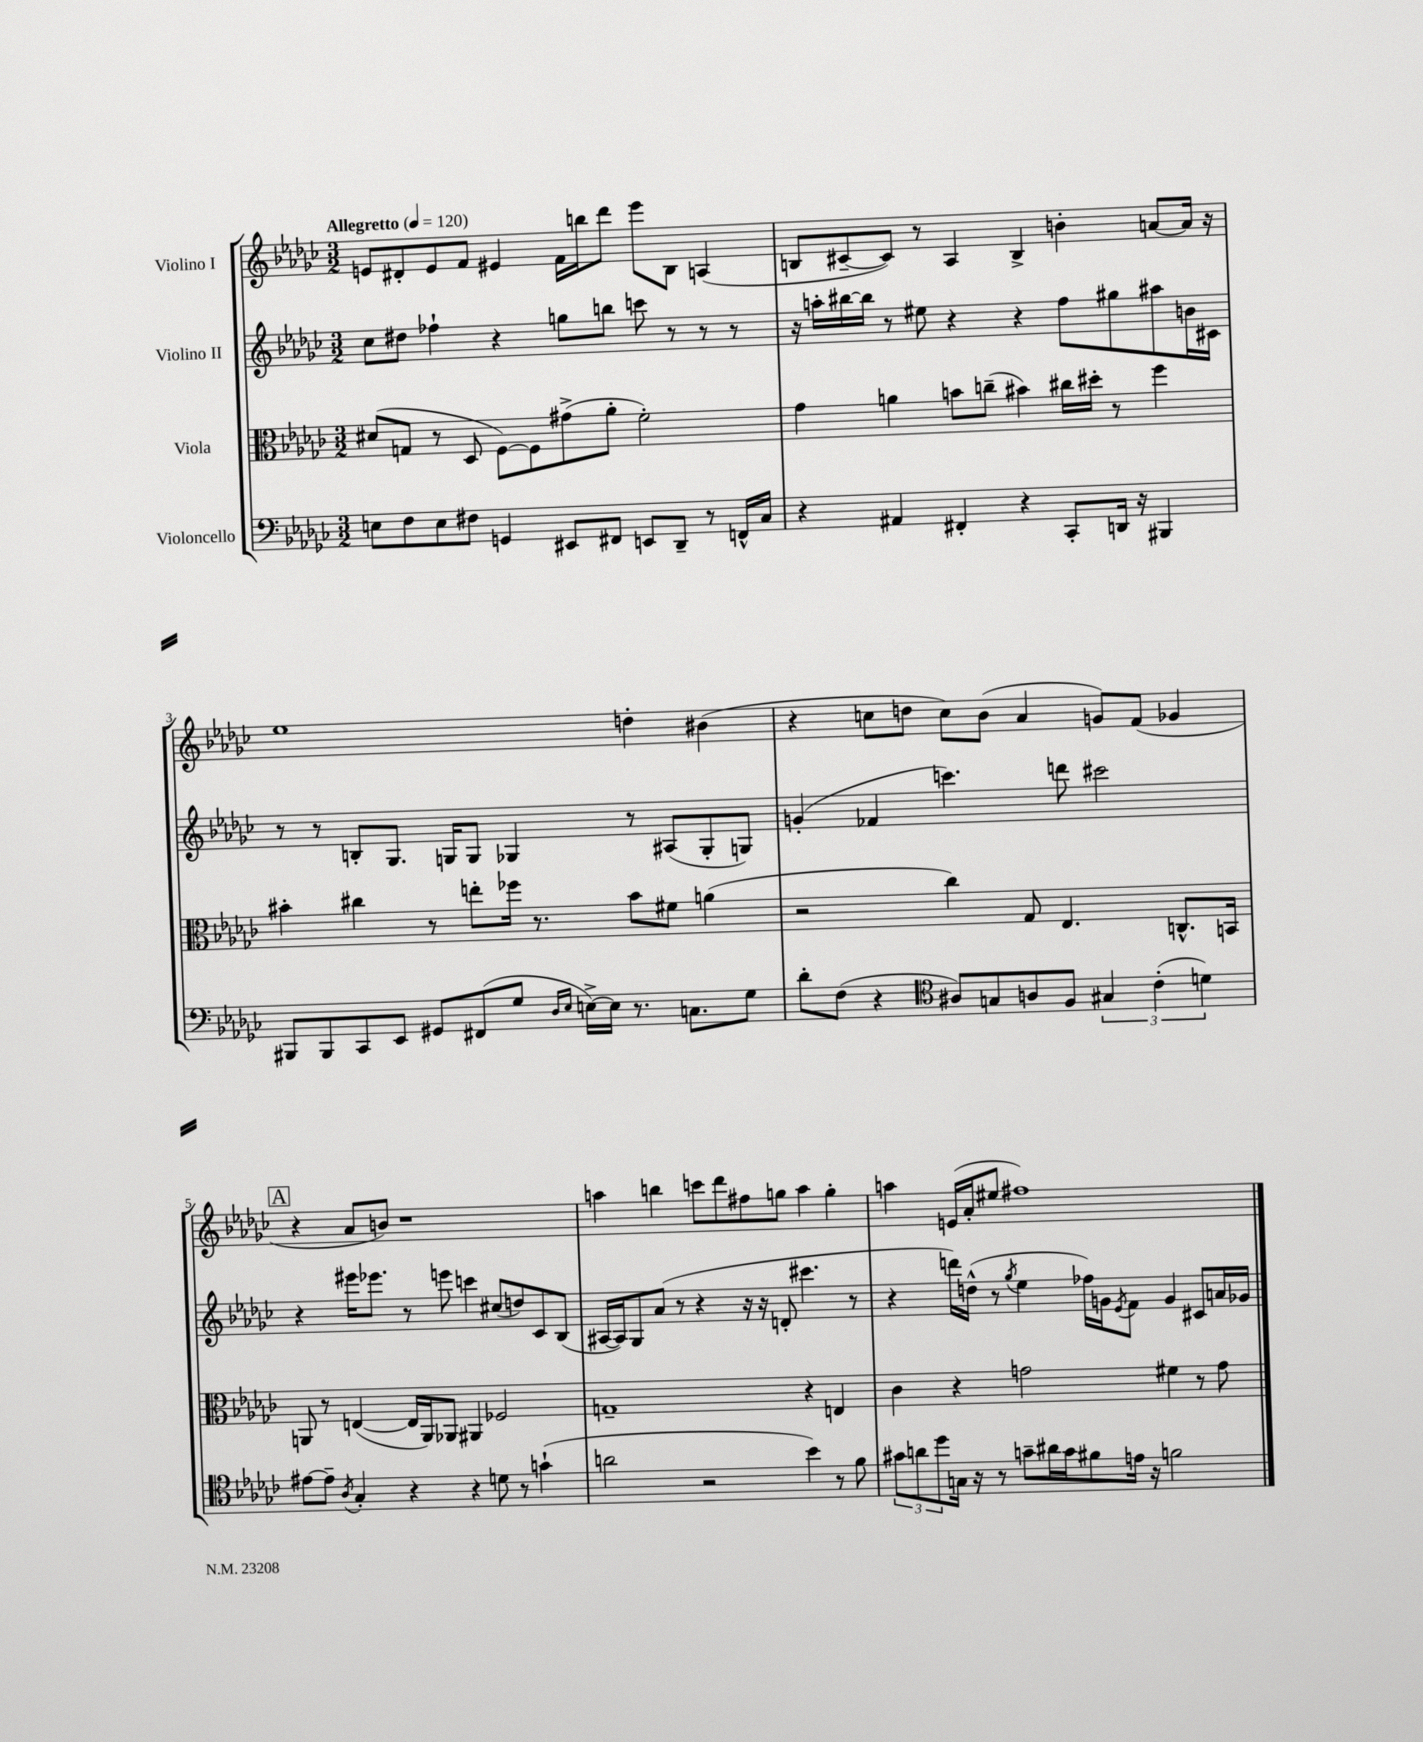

**kern	**kern	**kern	**kern
*part4	*part3	*part2	*part1
*staff4	*staff3	*staff2	*staff1
*I"Violoncello	*I"Viola	*I"Violino II	*I"Violino I
*clefF4	*clefC3	*clefG2	*clefG2
*k[b-e-a-d-g-c-]	*k[b-e-a-d-g-c-]	*k[b-e-a-d-g-c-]	*k[b-e-a-d-g-c-]
*M3/2	*M3/2	*M3/2	*M3/2
*MM120	*MM120	*MM120	*MM120
=1	=1	=1	=1
!	!	!	!LO:TX:a:B:t=Allegretto
8En\L	(8d#X/L	8cc-\L	8en/L
8F\	8Gn/J	8dd#X\J	8d#X'/
8E\	8r	4ff-X`\	8e/
8F#X\J	8D-/	.	8f/J
4GGn/	[8F\L)	4r	4e#X/
.	8F\]	.	.
8EE#X/L	(8g#X^\	8ggn\L	16f\LL
.	.	.	16bbn\J
8FF#X/J	8a-'\J	8bbn\J	8ddd-\J
8EEn/L	2f'\)	8cccn\	8eee-\L
8DD-~/J	.	8r	8B-\J
8r	.	8r	(4An/
16FFn^^/LL	.	8r	.
16C-/JJ	.	.	.
=2	=2	=2	=2
4r	4g-\	16r	8Bn/L
.	.	16aan'\LL	.
.	.	[16bb#X\	[8c#X~/
.	.	16bb#\JJ]	.
4AA#X/	4an\	8r	8c#/J])
.	.	8ee#X\	8r
4FF#X'/	8bn\L	4r	4A-/
.	(8ccn~\J	.	.
4r	4b#X\)	4r	4B^/
8CC-'/L	16cc#X\LL	8ff\L	4bn'\
.	16dd#X'\JJ	.	.
16DDn/Jk	8r	8gg#X\	.
16r	.	.	.
4BBB#X/	4ff\	8aa#X\	[8an/L
.	.	16bn\L	16a/Jk]
.	.	16c#X\JJ	16r
!!LO:LB:g=z
=3	=3	=3	=3
8BBB#X/L	4b#X'\	8r	1ee-
8BBB#/	.	8r	.
8CC-/	4cc#X\	8Bn'/L	.
8EE-/J	.	8.G-/J	.
8GG#X/L	8r	.	.
.	.	16Gn/KL	.
(8FF#X/	8een'\L	8G/J	.
8G-/J	16ff-X\Jk	4G-X/	.
.	8.r	.	.
16qqD-/LL	.	.	.
16qqE-/JJ	.	.	.
[16En^\LL)	.	.	.
16E\JJ]	.	.	.
8.r	8b#\L	8r	4ddn'\
.	8f#X\J	(8A#X/L	.
8.Cn\L	.	.	.
.	(4an\	8G-'/	(4b#X\
8G-\J	.	8Gn/J)	.
=4	=4	=4	=4
8d-'\L	2r	(4gn'/	4r
(8F\J	.	.	.
4r	.	4f-X/	8ccn\L
.	.	.	8ddn\J
*clefC4	*	*	*
8A#X/L)	4cc-\)	4.cccn\)	8cc\L)
8Gn/	.	.	(8b-\J
8An/	8G-/	.	4a-/
8F/J	4.E-/	8dddn\	.
6G#X/	.	2ccc#X\	8gn/L)
.	.	.	(8f/J
(6c-'\	.	.	.
.	8.Cn^^/L	.	4g-X/
6dn\)	.	.	.
.	16BBn/Jk	.	.
!!LO:LB:g=z
!!LO:REH:place=s1:t=A
=5	=5	=5	=5
[8e#X\L	8AAn/	4r	4r
8e#~\J]	8r	.	.
8qA-/	.	.	.
4G-'/	([4En/	16eee#X\KL	8a-/L
.	.	8.eee-X\J	.
.	.	.	8bn/J)
4r	16E/LL]	8r	1r
.	16AA/J)	.	.
.	8AA-X/J	8eeen\	.
4r	4AA#X/	4cccn\	.
8dn\	2F-X/	(8cc#X/L	.
8r	.	8ddn/)	.
(4gn`\	.	8c-/	.
.	.	(8B-/J	.
=6	=6	=6	=6
2an\	1Gn~	[16A#X/LL	4aan\
.	.	16A#/J])	.
.	.	8G-/	.
.	.	(8a-/J	4bbn\
.	.	8r	.
2r	.	4r	8cccn\L
.	.	.	8ddd-\
.	.	16r	8ff#X\
.	.	16r	.
.	.	8dn'/	8ggn\J
4b-\)	4r	4.ccc#X\	4aa\
8r	4En/	.	4gg'\
8f\	.	8r	.
=7	=7	=7	=7
12g#X\L	4c-\	4r	4aan\
12an\	.	.	.
12dd-\	.	.	.
16Gn\Jk	4r	16dddn\LL)	(16en/LL
16r	.	(16ddn^^\JJ	16a-'/J
8r	.	8r	8ee#X/J
.	.	8qgg-/	.
8gn~\L	2gn\	4ee-\	1ff#X)
16a#X\L	.	.	.
16g\J	.	.	.
8f#X\	.	16ff-X\LL)	.
.	.	16gn\J	.
.	.	8qe-/	.
16en\Jk	.	8f\J	.
16r	.	.	.
2fn\	4f#X\	4g/	.
.	8r	8c#X/L	.
.	8g\	16an/L	.
.	.	16g-X/JJ	.
==	==	==	==
*-	*-	*-	*-
